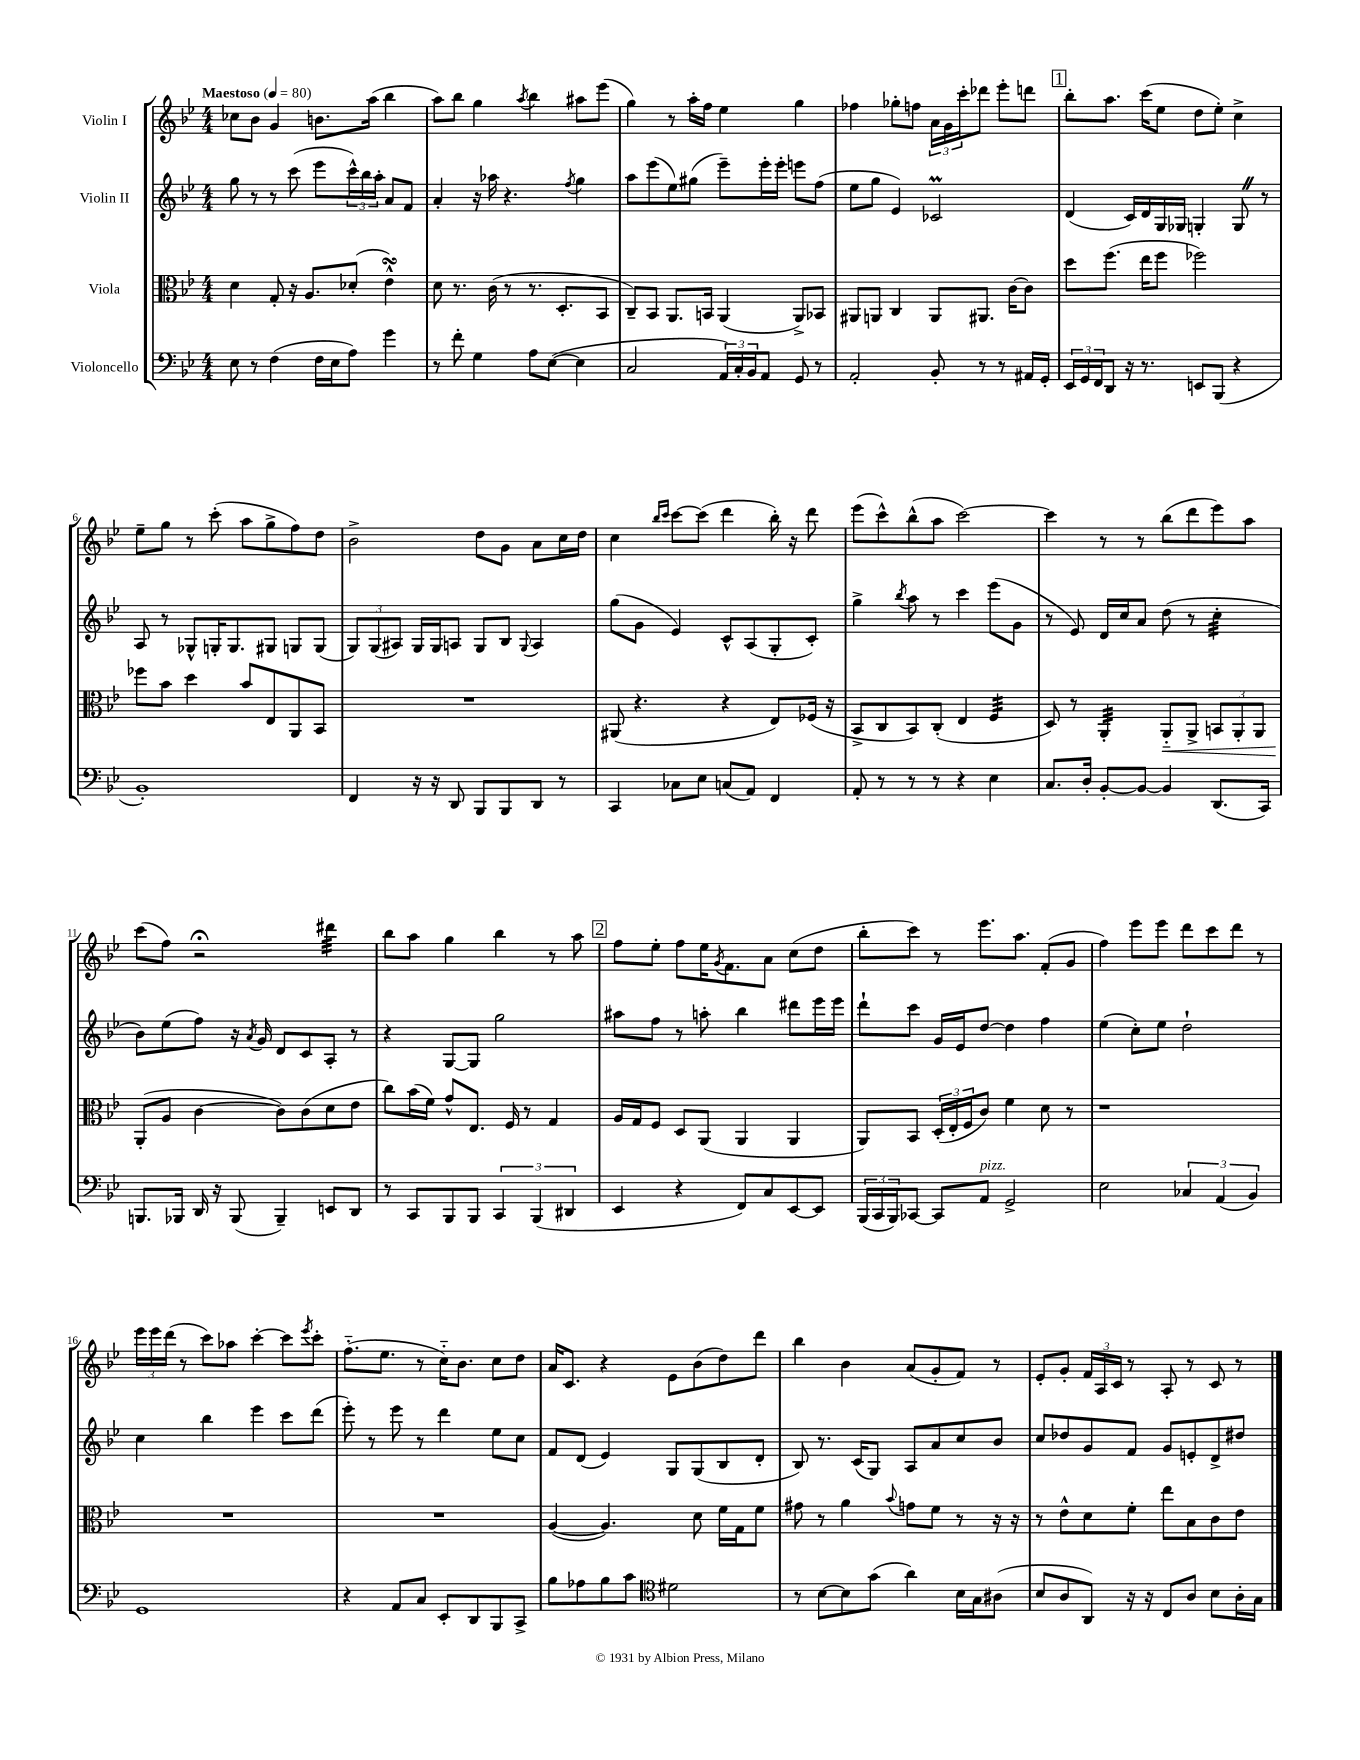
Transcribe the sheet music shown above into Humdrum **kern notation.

**kern	**kern	**kern	**kern
*staff4	*staff3	*staff2	*staff1
*clefF4	*clefC3	*clefG2	*clefG2
*k[b-e-]	*k[b-e-]	*k[b-e-]	*k[b-e-]
*M4/4	*M4/4	*M4/4	*M4/4
*MM80	*MM80	*MM80	*MM80
8E-\	4d\	8gg\	8cc-\L
8r	.	8r	8b-\J
(4F\	8G'/	8r	4g/
.	16r	(8ccc\	.
.	8.A/L	.	.
16F\LL	.	8eee-\L	8.b\L
16E-\J	.	.	.
8A\J)	(8d-'/J	24ccc^^\L)	.
.	.	24bb-\	.
.	.	.	(16aa\Jk
.	.	24aa'\JJ	.
4g\	4e-^^\)	8a/L	4bb-\
.	.	8f/J	.
=	=	=	=
8r	8d\	4a'/	8aa\L)
8f'\	8.r	.	8bb-\J
4G\	.	16r	4gg\
.	(16c\	16aa-\	.
.	8r	4.r	.
.	.	.	8qaa/
8A\L	8.r	.	4bb-\
([8E-\J	.	.	.
.	8.D'/L	.	.
.	.	8qff/	.
4E-\]	.	4gg\	8aa#\L
.	8BB-/J	.	(8eee-\J
=	=	=	=
2C/	8C~/L)	8aa\L	4gg\)
.	8BB-/J	(8eee-\	.
.	8.AA/L	8ee-\)	8r
.	.	(8gg#\J	16aa'\LL
.	16BB/Jk	.	16ff\JJ
24AA/LL)	(4AA/	8eee-~\L)	4ee-\
24C'/	.	.	.
24BB-/J	.	.	.
8AA/J	.	16eee-'\L	.
.	.	16eee-'\JJ	.
8GG/	8AA^/L)	8eee\L	4gg\
8r	8BB-/J	(8ff\J	.
=	=	=	=
2AA'/	8AA#/L	8ee-\L	4ff-\
.	8AA/J	8gg\J	.
.	4C/	4e-/)	8gg-'\L
.	.	.	8ff\J
8BB-'/	8AA/L	2c-/	24a\LL
.	.	.	24g\
.	.	.	24ccc'\J
8r	8.AA#/J	.	8ddd-\J
8r	.	.	8eee-'\L
.	[16c\LK	.	.
16AA#/LL	8c\]J	.	8ddd\J
16GG'/JJ	.	.	.
=	=	=	=
24EE-/LL	8dd\L	(4d/	8bb-'\L
24GG/	.	.	.
24FF/J	.	.	.
8DD/J	(8.ff\J	.	8.aa\J
16r	.	16c/LL)	.
8.r	16ee-\LK	16d/	(16ccc\LK
.	8ff\J	16G/	8ee-\J
.	.	16G-/JJ	.
8EE/L	2ff-\)	4G'/	8dd\L
(8BBB-/J	.	.	8ee-'\J)
4r	.	8G/	4cc^\
.	.	8r	.
=	=	=	=
1BB-')	8ff-\L	8A/	8ee-~\L
.	8b-\J	8r	8gg\J
.	4dd\	8G-^^/L	8r
.	.	16G'/K	(8ccc'\
.	.	8.G/	.
.	8b-/L	.	8aa\L
.	8E-/	8G#/J	8gg^\
.	8AA/	8G/L	8ff\)
.	8BB-/J	(8G/J	8dd\J
=	=	=	=
4FF/	1r	12G/L)	2b-^\
.	.	(12G/	.
.	.	12A#/J)	.
16r	.	16G/LL	.
16r	.	16G/J	.
8DD/	.	8A/J	.
8BBB-/L	.	8G/L	8dd\L
8BBB-/	.	8B-/J	8g\J
.	.	8qqG/	.
8DD/J	.	4A/	8a\L
8r	.	.	16cc\L
.	.	.	16dd\JJ
=	=	=	=
4CC/	(8AA#/	(8gg\L	4cc\
.	4.r	8g\J	.
.	.	.	16qqbb-/LL
.	.	.	16qqccc/JJ
8C-\L	.	4e-/)	[8ccc\L
8E-\J	.	.	(8ccc\]J
(8C/L	4r	8c^^/L	4ddd\
8AA/J)	.	(8A/	.
4FF/	8E-/L)	8G'/	16bb-'\)
.	.	.	16r
.	(16F-/Jk	8c'/J)	8ddd\
.	16r	.	.
=	=	=	=
8AA'/	8BB-^/L	4gg^\	(8eee-\L
8r	8C/	.	8ccc^^\)
.	.	8qbb-/	.
8r	8BB-/)	8aa\	(8bb-^^\
8r	(8C'/J	8r	8aa\J
4r	4E-/	4ccc\	[2ccc\)
4E-\	4F/	(8eee-\L	.
.	.	8g\J	.
=	=	=	=
8.C/L	8D/)	8r	4ccc\]
.	8r	8e-/)	.
16D'/Jk	.	.	.
[8BB-'/L	4AA'/	16d/LL	8r
.	.	16cc/J	.
8BB-/_J	.	8a/J	8r
4BB-/]	8AA'~/L	(8dd\	(8bb-\L
.	8AA^/J	8r	8ddd\
(8.DD/L	12BB/L	4cc'\	8eee-\)
.	12AA'/	.	.
.	.	.	8aa\J
.	12AA/J	.	.
16CC/Jk)	.	.	.
=	=	=	=
8.BBB/L	(8AA'/L	8b-\L)	(8ccc\L
.	8A/J	(8ee-\	8ff\J)
16BBB-/Jk	.	.	.
16DD/	[4c\	8ff\J)	2r;
16r	.	.	.
(8BBB-/	.	16r	.
.	.	8qa/	.
.	.	16g/	.
4BBB-~/)	8c\]L)	8d/L	.
.	(8c\	8c/	.
8EE/L	8d\	8A'/J	4ddd#\
8DD/J	8e-\J	8r	.
=	=	=	=
8r	8cc\L)	4r	8bb-\L
8CC/L	(16b-\L	.	8aa\J
.	16f\JJ)	.	.
8BBB-/	8g^^/L	[8G/L	4gg\
8BBB-/J	8.E-/J	8G/]J	.
6CC/	.	2gg\	4bb-\
.	16F/	.	.
.	8r	.	.
(6BBB-/	.	.	.
.	4G/	.	8r
6DD#/	.	.	.
.	.	.	8aa\
=	=	=	=
4EE-/	16A/LL	8aa#\L	8ff\L
.	16G/J	.	.
.	8F/J	8ff\J	8ee-'\J
4r	8D/L	8r	8ff\L
.	(8AA/J	8aa'\	16ee-\K
.	.	.	8qg/
.	.	.	8.f\
8FF/L)	4AA/	4bb-\	.
8C/	.	.	8a\J
[8EE-/	4AA/	8ddd#\L	(8cc\L
8EE-/]J	.	16eee-\L	8dd\J
.	.	16eee-\JJ	.
=	=	=	=
(24BBB-/LL	8AA/L)	8ddd`\L	8bb-'\L
24CC/	.	.	.
24BBB-/J)	.	.	.
[8CC-/J	8BB-/J	8ccc\J	8ccc\J)
8CC-/]L	(24D'/LL	16g/LL	8r
.	24E-'/	.	.
.	.	16e-/J	.
.	24F/J	.	.
8AA/J	8c/J)	[8dd/J	8.eee-\L
2GG^/	4f\	4dd\]	.
.	.	.	8.aa\J
.	8d\	4ff\	(8f'/L
.	8r	.	8g/J
=	=	=	=
2E-\	1r	(4ee-\	4ff\)
.	.	8cc'\L)	8eee-\L
.	.	8ee-\J	8eee-\J
6C-/	.	2dd`\	8ddd\L
.	.	.	8ccc\
(6AA/	.	.	.
.	.	.	8ddd\J
6BB-/)	.	.	.
.	.	.	8r
=	=	=	=
1GG	1r	4cc\	24eee-\LL
.	.	.	24eee-\
.	.	.	(24ddd\JJ
.	.	.	8r
.	.	4bb-\	8ccc\L)
.	.	.	8aa-\J
.	.	4eee-\	[4ccc'\
.	.	8ccc\L	8ccc\]L
.	.	.	8qeee-/
.	.	(8ddd\J	8ccc'\J
=	=	=	=
4r	1r	8eee-'\)	(8.ff'~\L
.	.	8r	.
.	.	.	8.ee-\J
8AA/L	.	8eee-\	.
8C/J	.	8r	8r
8EE-'/L	.	4ddd\	16cc'~\LK)
.	.	.	8.b-\J
8DD/	.	.	.
8BBB-/	.	8ee-\L	8cc\L
8CC^/J	.	8cc\J	8dd\J
=	=	=	=
8B-\L	([4A/	8f/L	16a/LK
.	.	.	8.c/J
8A-\	.	(8d/J	.
8B-\	4.A/])	4e-/)	4r
8c\J	.	.	.
*clefC4	*	*	*
2d#\	.	8G/L	8e-\L
.	8d\	(8G/	(8b-\
.	16f\LL	8B-/	8dd\)
.	16G\J	.	.
.	8f\J	8d'/J	8ddd\J
=	=	=	=
8r	8g#\	8B-/)	4bb-\
[8B-\L	8r	8.r	.
8B-\]	4a\	.	4b-\
.	.	(16c/LK	.
(8g\J	.	8G/J)	.
.	8qqb-/	.	.
4a\)	8g\L	8A/L	(8a/L
.	8f\J	8a/	8g'/
16B-\LL	8r	8cc/	8f/J)
16G\J	.	.	.
(8A#\J	16r	8b-/J	8r
.	16r	.	.
=	=	=	=
8B-/L	8r	8cc/L	8e-'/L
8A/	8e-^^\L	8dd-/	8g'/J
8AA/J)	8d\	8g/	24f/LL
.	.	.	24A/
.	.	.	24c/JJ
16r	8f'\J	8f/J	8r
16r	.	.	.
8C/L	8ee-\L	8g/L	8A'/
8A/J	8B-\	8e'/	8r
8B-\L	8c\	8d^/	8c/
16A'\L	8e-\J	8dd#/J	8r
16G\JJ	.	.	.
==	==	==	==
*-	*-	*-	*-
